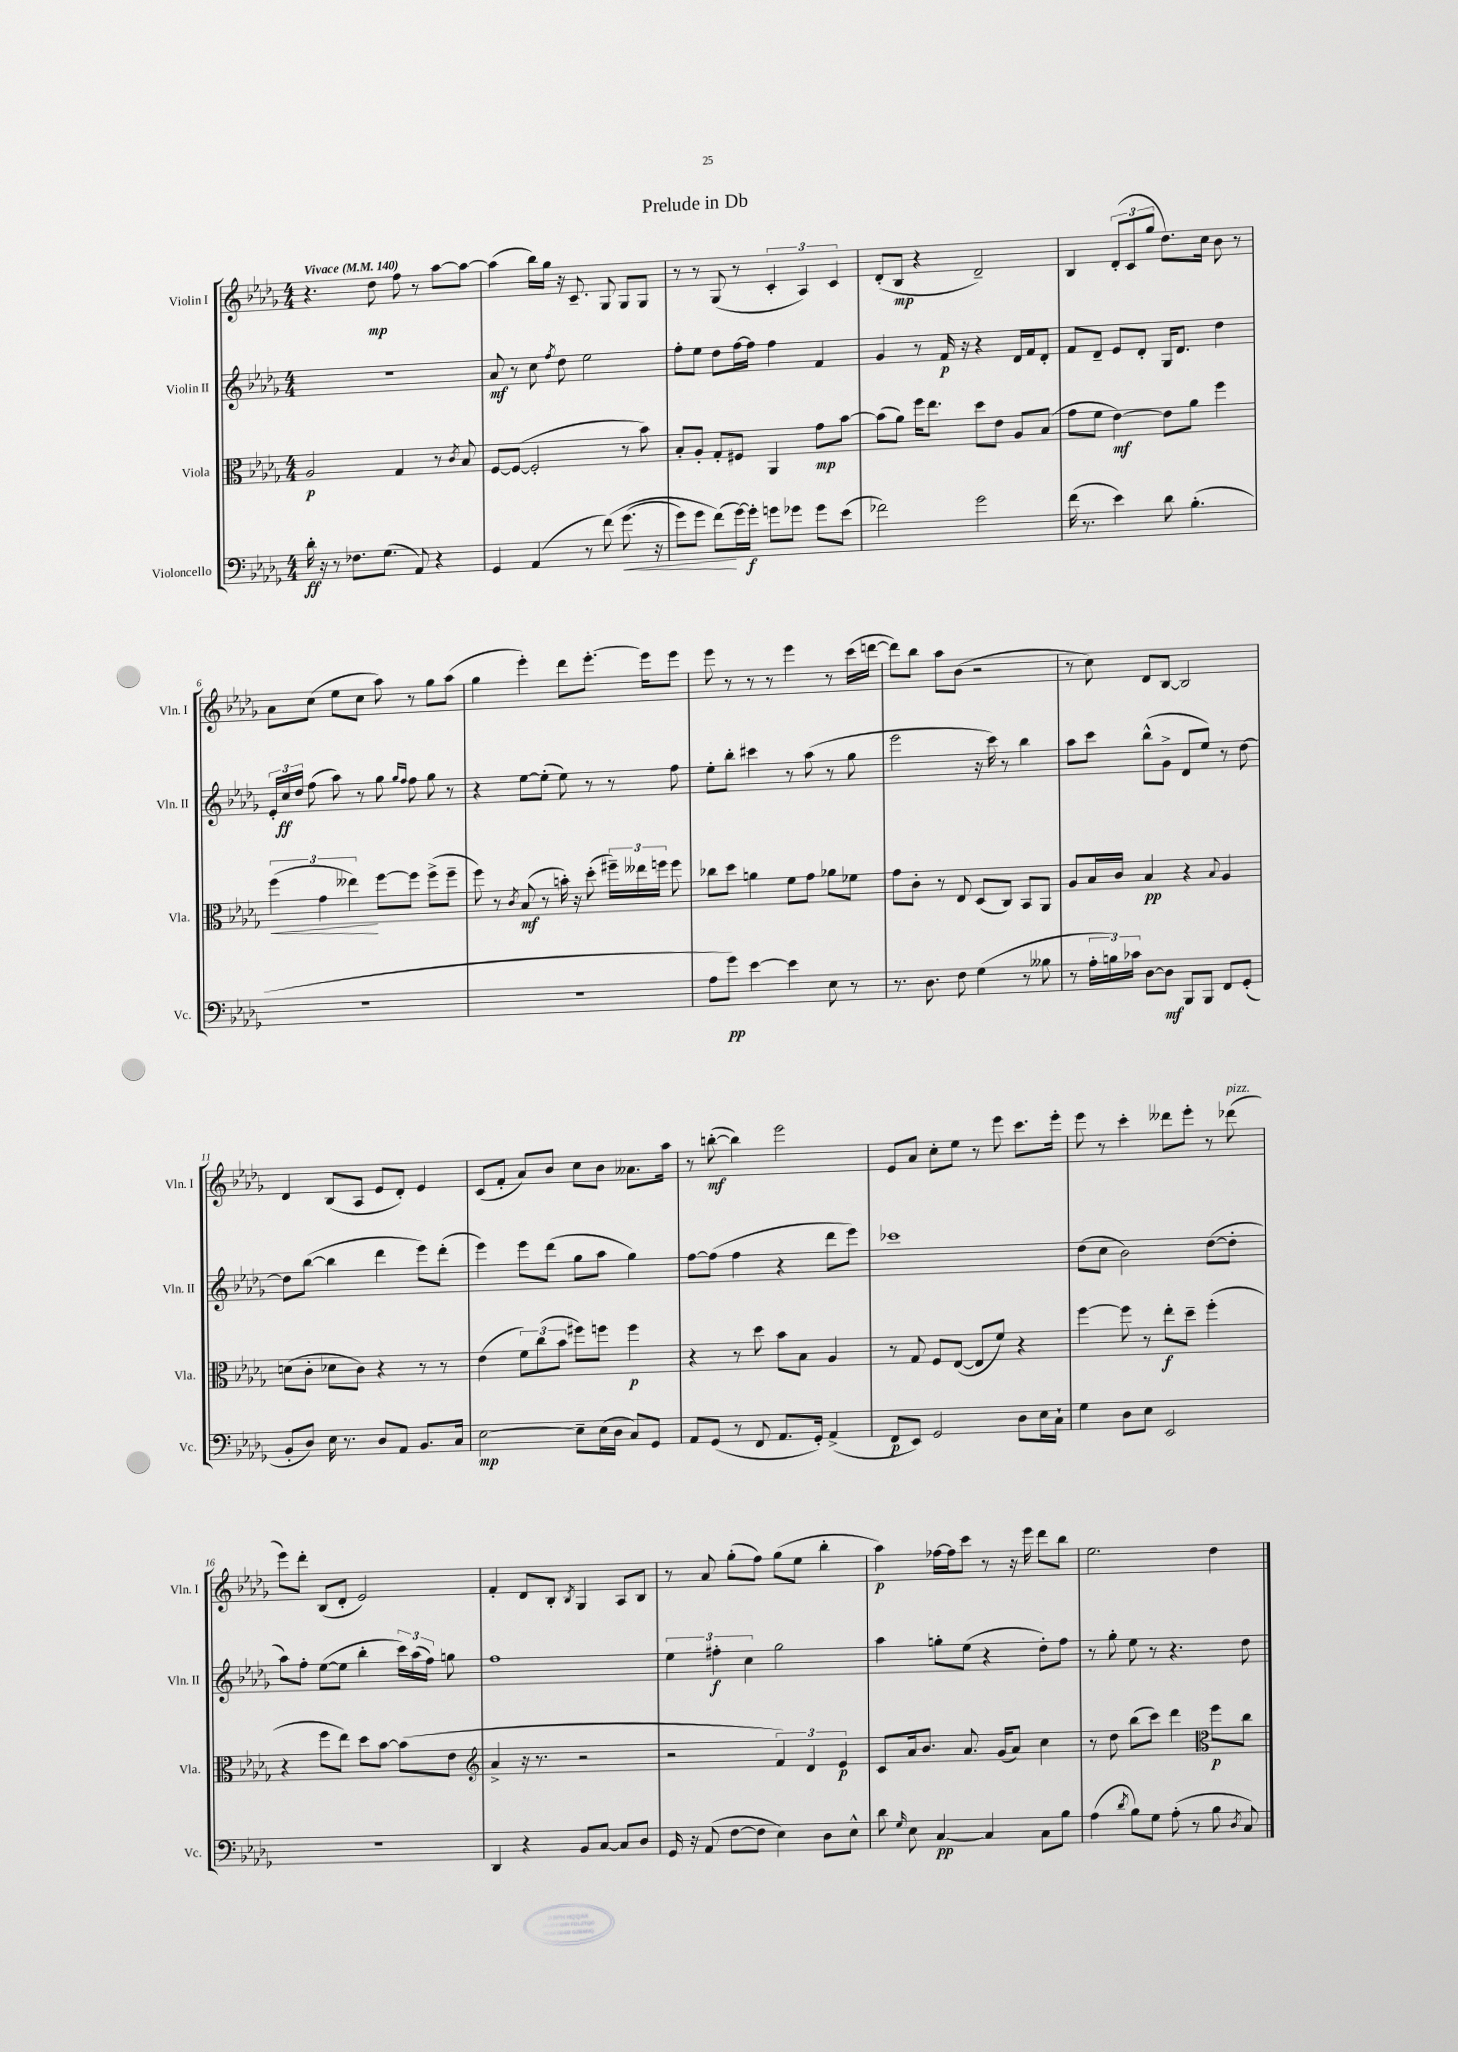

**kern	**dynam	**kern	**dynam	**kern	**dynam	**kern	**dynam
*part4	*part4	*part3	*part3	*part2	*part2	*part1	*part1
*staff4	*staff4	*staff3	*staff3	*staff2	*staff2	*staff1	*staff1
*I"Violoncello	*	*I"Viola	*	*I"Violin II	*	*I"Violin I	*
*I'Vc.	*	*I'Vla.	*	*I'Vln. II	*	*I'Vln. I	*
*clefF4	*	*clefC3	*	*clefG2	*	*clefG2	*
*k[b-e-a-d-g-]	*	*k[b-e-a-d-g-]	*	*k[b-e-a-d-g-]	*	*k[b-e-a-d-g-]	*
*M4/4	*	*M4/4	*	*M4/4	*	*M4/4	*
*MM140	*	*MM140	*	*MM140	*	*MM140	*
=1	=1	=1	=1	=1	=1	=1	=1
!	!	!	!	!	!	!LO:TX:a:B:t=Vivace	!
16d-'\	ff	2A-/	p	1r	.	4.r	.
16r	.	.	.	.	.	.	.
8r	.	.	.	.	.	.	.
8.F-X\L	.	.	.	.	.	.	.
.	.	.	.	.	.	8dd-\	mp
(8.G-\J	.	.	.	.	.	.	.
.	.	4G-/	.	.	.	8ff\	.
8AA-/)	.	.	.	.	.	8r	.
4r	.	8r	.	.	.	[8aa-\L	.
.	.	8qc/	.	.	.	.	.
.	.	8B-/	.	.	.	8aa-\J_	.
=2	=2	=2	=2	=2	=2	=2	=2
4GG-/	.	[8F/L	.	8a-/	mf	(4aa-\]	.
.	.	(8F/J_	.	8r	.	.	.
(4AA-/	.	2F'/]	.	8cc\	.	16bb-\LL)	.
.	.	.	.	.	.	16gg-\JJ	.
.	.	.	.	8qff/	.	.	.
.	.	.	.	8dd-\	.	16r	.
.	.	.	.	.	.	8.c~/	.
8r	.	.	.	2ee-\	.	.	.
(8f\)	.	.	.	.	.	8G-/	.
!	!LO:HP:b	!	!	!	!	!	!
(8.g-\	<	8r	.	.	.	8G-/L	.
.	.	8b-\)	.	.	.	8G-/J	.
16r	.	.	.	.	.	.	.
=3	=3	=3	=3	=3	=3	=3	=3
8g-\L)	.	8B-'/L	.	8ff'\L	.	8r	.
8g-\J	.	8A-'/J	.	8ee-\J	.	8r	.
(8f\L)	.	8G-'/L	.	8dd-\L	.	(8G-/	.
[16g-\L)	[	8F#X/J	.	[16ff\L	.	8r	.
16g-'\JJ]	f	.	.	16ff\JJ]	.	.	.
8gn\L	.	4AA-/	.	4ff\	.	6c'/	.
8g-X\J	.	.	.	.	.	.	.
.	.	.	.	.	.	6A-/)	.
8g-\L	.	8g-\L	mp	4f/	.	.	.
.	.	.	.	.	.	6c/	.
(8e-\J	.	[8b-\J	.	.	.	.	.
=4	=4	=4	=4	=4	=4	=4	=4
2f-X\)	.	(8b-\L]	.	4g-/	.	(8d-'/L	.
.	.	8a-\J)	.	.	.	8B-/J	mp
.	.	16ff\KL	.	8r	.	4r	.
.	.	8.ee-\J	.	.	.	.	.
.	.	.	.	16f/	p	.	.
.	.	.	.	16r	.	.	.
2g-\	.	8dd-\L	.	4r	.	2d-~/)	.
.	.	8e-\J	.	.	.	.	.
.	.	8A-/L	.	16d-/LL	.	.	.
.	.	.	.	16f/J	.	.	.
.	.	(8B-/J	.	8d-'/J	.	.	.
=5	=5	=5	=5	=5	=5	=5	=5
(16f\	.	8g-\L	.	8f/L	.	4B-/	.
8.r	.	.	.	.	.	.	.
.	.	8f\J	.	8d-~/J	.	.	.
4e-\)	.	[4e-\)	mf	8e-/L	.	(12d-'/L	.
.	.	.	.	.	.	12c/	.
.	.	.	.	8d-'/J	.	.	.
.	.	.	.	.	.	12gg-/J	.
8d-\	.	8e-\L]	.	16G-/KL	.	8.dd-\L)	.
.	.	.	.	8.d-/J	.	.	.
(4.B-'\	.	8a-\J	.	.	.	.	.
.	.	.	.	.	.	16cc\Jk	.
.	.	4ff\	.	4dd-\	.	8b-\	.
.	.	.	.	.	.	8r	.
!!LO:LB:g=z
=6	=6	=6	=6	=6	=6	=6	=6
!	!	!	!LO:HP:b	!	!	!	!
1r	.	(6ff\	<	24e-'/LL	.	8a-\L	.
.	.	.	.	24cc/	ff	.	.
.	.	.	.	24dd-/JJ	.	.	.
.	.	.	.	(8ff\	.	(8cc\J	.
.	.	6g-\	.	.	.	.	.
.	.	.	.	8aa-\)	.	8ee-\L	.
.	.	6ee--X\)	.	.	.	.	.
.	.	.	.	8r	.	8cc\J	.
.	.	[8ff\L	[	8gg-\	.	8aa-\)	.
.	.	.	.	16qqgg-/LL	.	.	.
.	.	.	.	16qqff/JJ	.	.	.
.	.	8ff\J]	.	8ff\	.	8r	.
.	.	(8ff^\L	.	8gg-\	.	8gg-\L	.
.	.	8ff~\J	.	8r	.	(8aa-\J	.
=7	=7	=7	=7	=7	=7	=7	=7
1r	.	8ff\)	.	4r	.	4gg-\	.
.	.	8r	.	.	.	.	.
.	.	8qc/	.	.	.	.	.
.	.	(8B-/	mf	[8ee-\L	.	4eee-'\)	.
.	.	8r	.	(8ee-'\J]	.	.	.
.	.	16bn'\)	.	8ee-\)	.	8ddd-\L	.
.	.	16r	.	.	.	.	.
.	.	(8dd-'\	.	8r	.	[8.eee-'\J	.
.	.	24ff#X~\LL)	.	8r	.	.	.
.	.	24ee--X\	.	.	.	.	.
.	.	.	.	.	.	16eee-\KL]	.
.	.	24ffn\JJ	.	.	.	.	.
.	.	8ff\	.	8ff\	.	8eee-\J	.
=8	=8	=8	=8	=8	=8	=8	=8
8A-\L	.	8cc-X\L	.	8ee-'\L	.	8eee-\	.
8g-\J)	pp	8dd-\J	.	8bb-'\J	.	8r	.
[4e-\	.	4an\	.	4ccc#X\	.	8r	.
.	.	.	.	.	.	8r	.
4e-\]	.	8f\L	.	8r	.	4eee-\	.
.	.	8g-\J	.	(8aa-\	.	.	.
8E-\	.	8a-X\L	.	8r	.	8r	.
8r	.	8f-X\J	.	8gg-\	.	(16ccc\LL	.
.	.	.	.	.	.	[16dddn\JJ	.
=9	=9	=9	=9	=9	=9	=9	=9
8.r	.	8g-\L	.	2eee-\	.	8ddd\L])	.
.	.	8c'\J	.	.	.	8bb-\J	.
8.D-\	.	.	.	.	.	.	.
.	.	8r	.	.	.	8aa-\L	.
8F\	.	8E-/	.	.	.	(8b-\J	.
(4G-\	.	(8D-/L	.	16r	.	2r	.
.	.	.	.	16ccc\)	.	.	.
.	.	8C/J)	.	8r	.	.	.
8r	.	8BB-/L	.	4bb-\	.	.	.
8B--X\	.	8AA-/J	.	.	.	.	.
=10	=10	=10	=10	=10	=10	=10	=10
8r	.	8A-/L	.	8aa-\L	.	8r	.
24A-'\LL	.	16B-/L	.	8ccc\J	.	8cc\)	.
24Bn\)	.	.	.	.	.	.	.
.	.	16c/JJ	.	.	.	.	.
24c-X\JJ	.	.	.	.	.	.	.
[8D-\L	.	4B-/	pp	(8bb-^^\L	.	8d-/L	.
8D-\J]	mf	.	.	8g-^\J	.	[8B-/J	.
8BBB-/L	.	4r	.	8d-/L	.	2B-/]	.
8BBB-/J	.	.	.	8ee-/J)	.	.	.
.	.	8qqB-/	.	.	.	.	.
8FF/L	.	4A-/	.	8r	.	.	.
(8GG-'/J	.	.	.	[8dd-\	.	.	.
!!LO:LB:g=z
=11	=11	=11	=11	=11	=11	=11	=11
8BB-'/L	.	(8dn\L	.	8dd-\L]	.	4d-/	.
8D-/J)	.	8c'\J	.	([8bb-\J	.	.	.
16E-\	.	8d-X\L	.	4bb-\]	.	(8B-/L	.
8.r	.	.	.	.	.	.	.
.	.	8c\J)	.	.	.	8A-/J	.
8D-/L	.	4r	.	4ddd-\	.	8e-/L	.
8AA-/J	.	.	.	.	.	8d-'/J)	.
8.BB-/L	.	8r	.	8eee-\L)	.	4e-/	.
.	.	8r	.	(8ddd-'\J	.	.	.
16C/Jk	.	.	.	.	.	.	.
=12	=12	=12	=12	=12	=12	=12	=12
[2E-\	mp	(4e-\	.	4eee-\)	.	(8c/L	.
.	.	.	.	.	.	8f'/J	.
.	.	12f\L)	.	8eee-\L	.	8a-/L)	.
.	.	(12cc\	.	.	.	.	.
.	.	.	.	(8ddd-\J	.	8b-/J	.
.	.	12b-\J	.	.	.	.	.
8E-~\L]	.	8ff#X\L)	.	8gg-\L	.	8cc\L	.
(16E-\L	.	8ffn\J	.	8aa-\J	.	8b-\J	.
16D-\JJ	.	.	.	.	.	.	.
8C/L)	.	4ff\	p	4gg-\)	.	8.a--X\L	.
8GG-/J	.	.	.	.	.	.	.
.	.	.	.	.	.	16aa-\Jk	.
=13	=13	=13	=13	=13	=13	=13	=13
8AA-/L	.	4r	.	[8ff\L	.	8r	.
(8GG-/J	.	.	.	(8ff\J]	.	([8bbn'\	mf
8r	.	8r	.	4ff\	.	4bb\])	.
8FF/	.	8dd-\	.	.	.	.	.
8.AA-/L	.	8b-\L	.	4r	.	2eee-\	.
.	.	8B-\J	.	.	.	.	.
16GG-'/Jk)	.	.	.	.	.	.	.
(4AA-^/	.	4A-/	.	8ddd-\L	.	.	.
.	.	.	.	8eee-\J)	.	.	.
=14	=14	=14	=14	=14	=14	=14	=14
8FF/L	p	8r	.	1ccc-X	.	8e-/L	.
8EE-/J)	.	8G-/	.	.	.	8a-/J	.
2GG-/	.	8F/L	.	.	.	8cc'\L	.
.	.	([8E-/J	.	.	.	8ee-\J	.
.	.	8E-/L]	.	.	.	8r	.
.	.	8f/J)	.	.	.	8eee-\	.
8D-\L	.	4r	.	.	.	8.ccc\L	.
16E-\L	.	.	.	.	.	.	.
16C`\JJ	.	.	.	.	.	16eee-'\Jk	.
=15	=15	=15	=15	=15	=15	=15	=15
4G-\	.	[4ff\	.	(8dd-\L	.	8eee-\	.
.	.	.	.	8cc\J	.	8r	.
8D-\L	.	8ff\]	.	2b-\)	.	4ccc'\	.
8E-\J	.	8r	.	.	.	.	.
2EE-/	.	8ee-'\L	f	.	.	8ddd--X\L	.
.	.	8dd-~\J	.	.	.	8eee-'\J	.
.	.	(4ff'\	.	([8dd-\L	.	8r	.
!	!	!	!	!	!	!LO:TX:a:i:t=pizz.	!
.	.	.	.	8dd-'\J]	.	(8ddd-X\	.
!!LO:LB:g=z
=16	=16	=16	=16	=16	=16	=16	=16
1r	.	4r	.	8aa-\L)	.	8eee-\L)	.
.	.	.	.	8ff'\J	.	8ddd-'\J	.
.	.	8ff\L	.	([8ee-\L	.	(8B-/L	.
.	.	8ee-\J)	.	8ee-\J]	.	8d-'/J	.
.	.	8dd-\L	.	4bb-'\	.	2e-/)	.
.	.	[8b-\J	.	.	.	.	.
.	.	(8b-\L]	.	24ccc\LL)	.	.	.
.	.	.	.	(24aa-\	.	.	.
.	.	.	.	24ff\JJ)	.	.	.
.	.	8e-\J	.	8ggn\	.	.	.
=17	=17	=17	=17	=17	=17	=17	=17
*	*	*clefG2	*	*	*	*	*
4DD-/	.	4a-^/	.	1ff	.	4f'/	.
4r	.	16r	.	.	.	8d-/L	.
.	.	8.r	.	.	.	.	.
.	.	.	.	.	.	8B-'/J	.
.	.	.	.	.	.	8qB-/	.
8BB-/L	.	2r	.	.	.	4G-/	.
[8C/J	.	.	.	.	.	.	.
8C/L]	.	.	.	.	.	8A-/L	.
8D-/J	.	.	.	.	.	8B-/J	.
=18	=18	=18	=18	=18	=18	=18	=18
16GG-/	.	2r	.	6ee-\	.	8r	.
16r	.	.	.	.	.	.	.
(8AA-/	.	.	.	.	.	8a-/	.
.	.	.	.	6ff#X'\	f	.	.
[8F\L	.	.	.	.	.	(8gg-'\L	.
.	.	.	.	6cc\	.	.	.
8F\J]	.	.	.	.	.	8ff\J)	.
4E-\)	.	6f/)	.	2gg-\	.	(8gg-\L	.
.	.	.	.	.	.	8ee-\J	.
.	.	6d-/	.	.	.	.	.
8D-\L	.	.	.	.	.	4bb-'\	.
.	.	6e-/	p	.	.	.	.
8E-^^\J	.	.	.	.	.	.	.
=19	=19	=19	=19	=19	=19	=19	=19
8d-\	.	8c/L	.	4aa-\	.	4aa-\)	p
16qqG-/	.	.	.	.	.	.	.
8E-\	.	16a-/k	.	.	.	.	.
.	.	8.b-/J	.	.	.	.	.
[4C/	pp	.	.	8ggn'\L	.	[16ff-X\LL	.
.	.	.	.	.	.	16ff-\J]	.
.	.	8.a-/	.	(8ee-\J	.	8ccc\J	.
4C/]	.	.	.	4r	.	8r	.
.	.	(16g-/KL	.	.	.	.	.
.	.	8a-/J)	.	.	.	16r	.
.	.	.	.	.	.	16eee-\	.
8C\L	.	4cc\	.	8dd-'\L)	.	8ddd-\L	.
8B-\J	.	.	.	8ff\J	.	8bb-\J	.
=20	=20	=20	=20	=20	=20	=20	=20
(4A-\	.	8r	.	8r	.	2.ee-\	.
.	.	8dd-\	.	8gg-'\	.	.	.
8qd-/	.	.	.	.	.	.	.
8B-\L)	.	(8bb-\L	.	8ee-\	.	.	.
8G-\J	.	8ccc\J)	.	8r	.	.	.
(8A-'\	.	4ddd-\	.	4.r	.	.	.
8r	.	.	.	.	.	.	.
*	*	*clefC3	*	*	*	*	*
8B-\	.	8ff\L	p	.	.	4dd-\	.
8qD-/	.	.	.	.	.	.	.
8C/)	.	8cc\J	.	8dd-\	.	.	.
==	==	==	==	==	==	==	==
*-	*-	*-	*-	*-	*-	*-	*-
